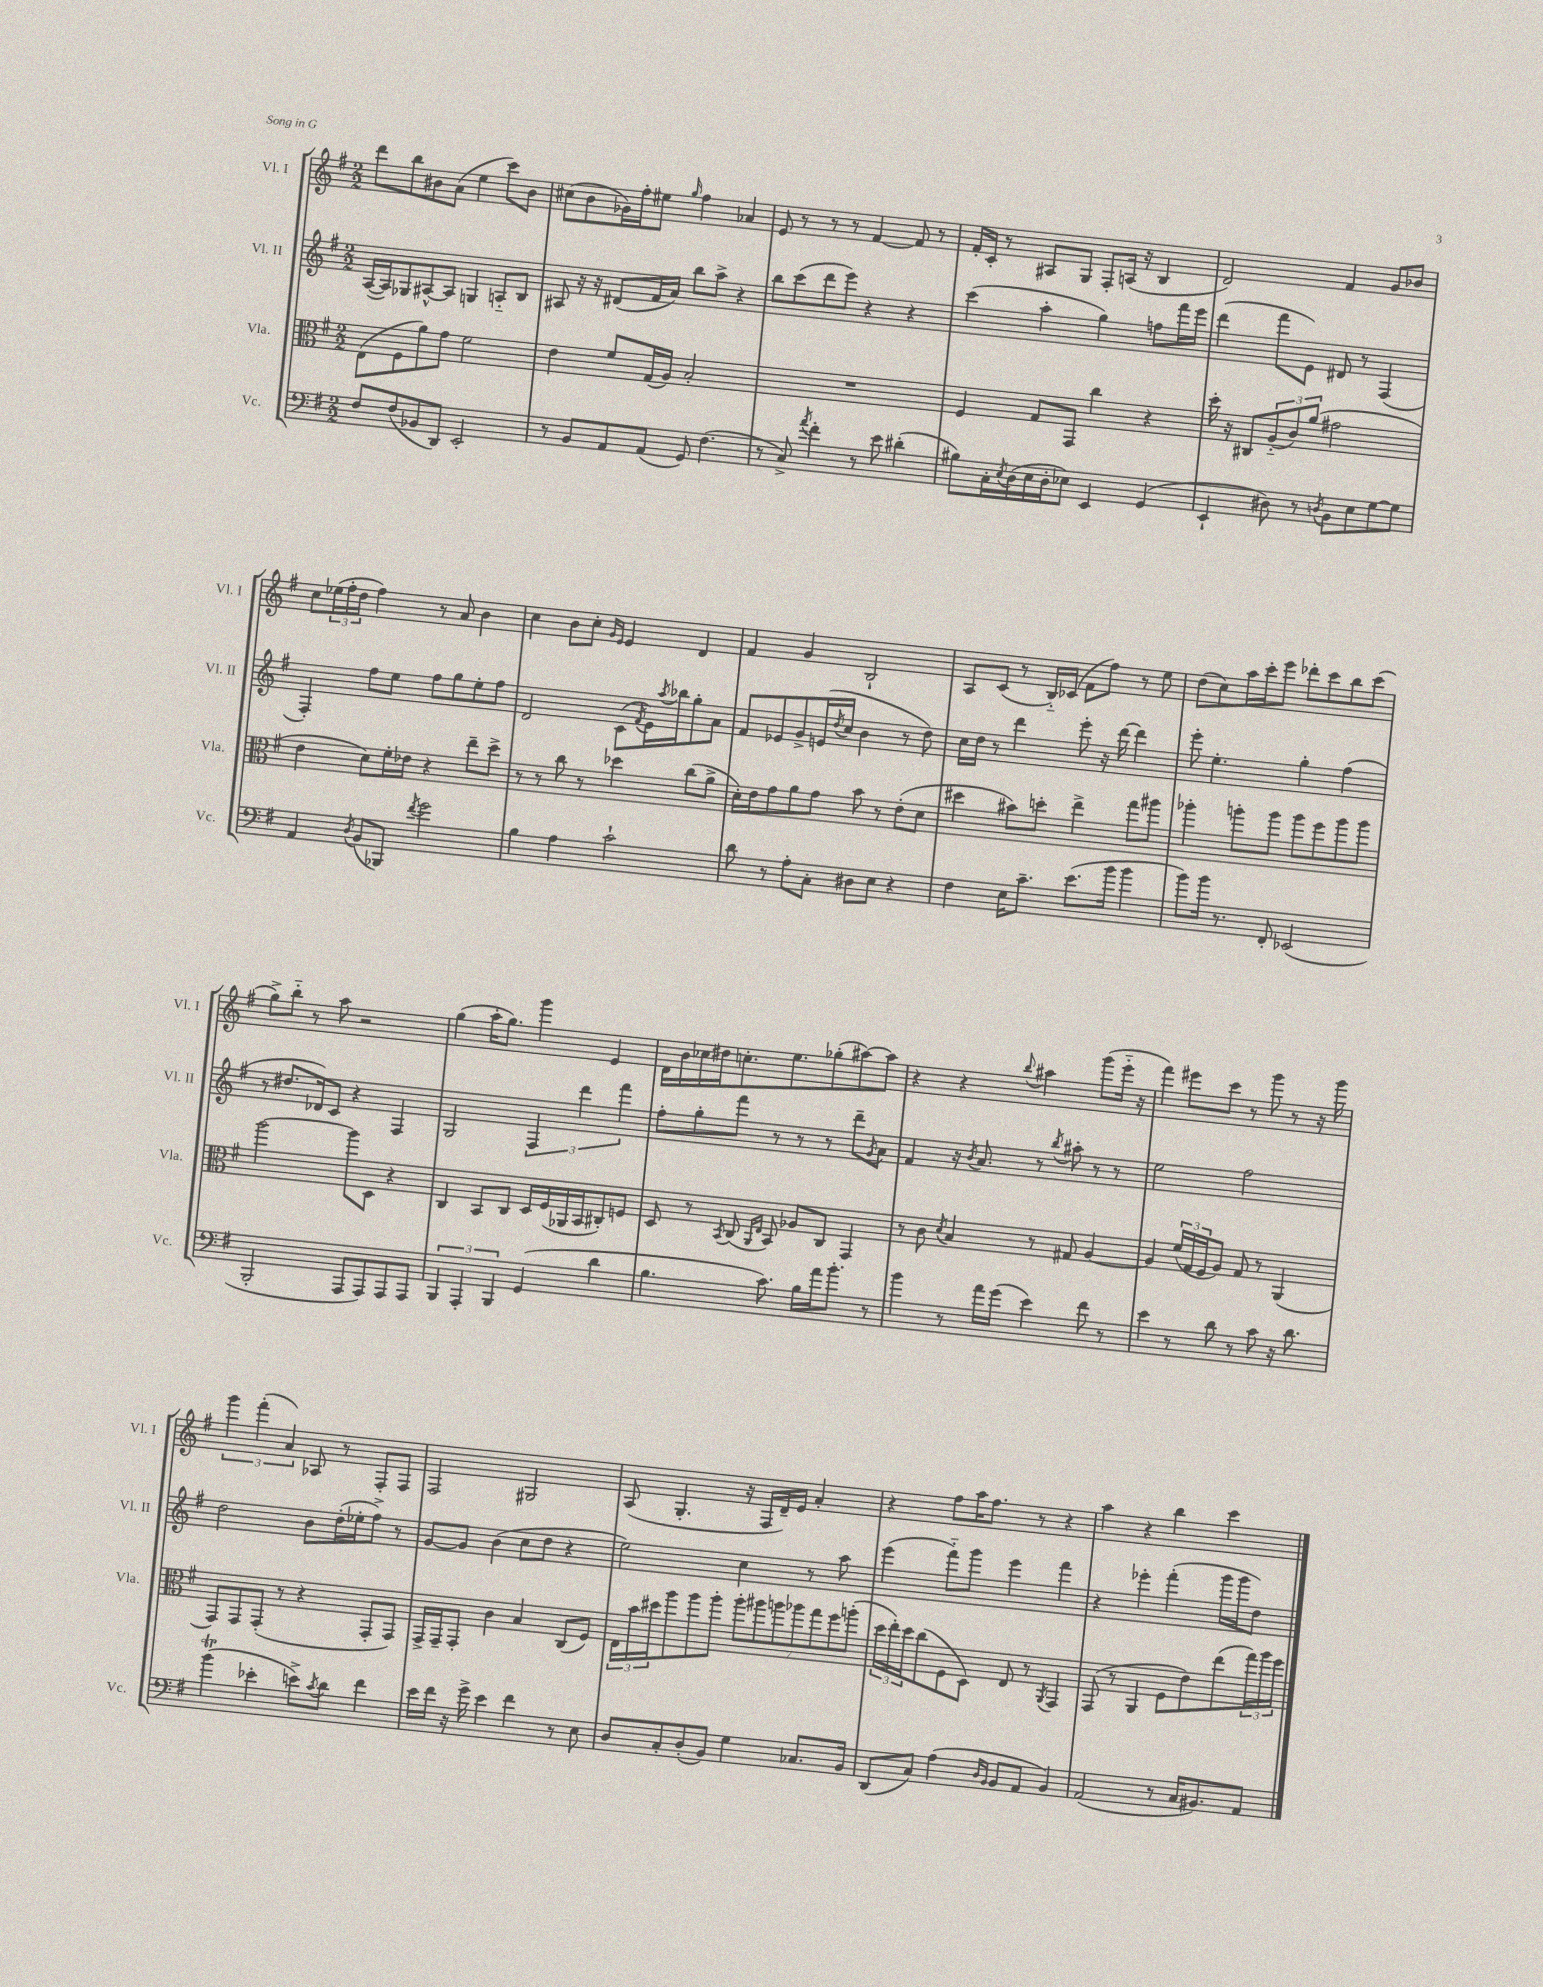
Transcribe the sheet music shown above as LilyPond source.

<<
\new StaffGroup <<
\new Staff = "s0" \with { instrumentName = "Vl. I" shortInstrumentName = "Vl. I" } {
    \clef treble \key g \major \numericTimeSignature \time 2/2
    d'''8 b''8 bis'8 a'8( e''4 c'''8) bis'8 |
    cis''8( b'8 ges'16) fis''16-. eis''8 \grace { g''16 } fis''4 aes'4 |
    e'8 r8 r8 r8 fis'4~ fis'8 r8 |
    fis'16-. c'16-. r8 ais8 g8 fis8-. a16( r16 b4 |
    d'2) fis'4 g'8 bes'8 |
    c''8 \tuplet 3/2 { ees''16( fis''16-. d''16 } fis''4) r8 a'8 b'4 |
    c''4 b'8 c''8-. \grace { g'16 e'16 } e'4 d'4 |
    fis'4 g'4 b2-! |
    a8 c'8( r8 b16-_) ces'16( fis'8 fis''8) r8 e''8 |
    d''8( c''8) a''16 c'''16-. e'''8 des'''8-. c'''8 b''8 c'''8( |
    g''8->) b''8-_ r8 a''8 r2 |
    g''4( a''16-. g''8.) g'''4 e'4 |
    d'16 b'16 ces''16 dis''16 c''8.-. e''8. ges''8-.( ais''8~) ais''8 |
    r4 r4 \appoggiatura { b''8 } ais''4 g'''8( e'''16-_ r16 |
    fis'''4) eis'''8 c'''8 r8 g'''8 r8 r16 g'''16 |
    \tuplet 3/2 { g'''4 fis'''4-.( a'4) } aes8 r8 fis8-. fis8 |
    fis2 gis2 |
    a8( g4.-. r16 fis16 d'16--) e'16 a'4-. |
    r4 fis''8 a''16 fis''8. r8 r4 |
    a''4 r4 b''4 c'''4 \bar "|." |
}
\new Staff = "s1" \with { instrumentName = "Vl. II" shortInstrumentName = "Vl. II" } {
    \clef treble \key g \major \numericTimeSignature \time 2/2
    a16~( a16) ges8 ais8~-^ ais8 g4 a8-_ b8 |
    ais8 r16 r16 dis'8( fis'16 a'16) b''8 a''8-> r4 |
    b''8 c'''8( d'''8 e'''8) r4 r4 |
    c'''4( a''4-. g''4) f''8 fis'''16 e'''16 |
    d'''4( fis'''8 e'8) dis'8 r8 fis4( |
    fis4-.) fis''8 e''8 fis''8 g''8 e''8-. fis''8 |
    d'2 c'8( \acciaccatura { fis'8 } e'16) \acciaccatura { a''8 } bes''16 g''8-. a'8 |
    fis'8 ees'8 g'8-> e'16( \acciaccatura { d''8 } c''16 b'4 r8 d''8) |
    c''16 d''16 r8 d'''4 e'''8-. r16 d'''16~ d'''4 |
    e'''8-. e''4.-. g''4-. fis''4( |
    r8 dis''8. des'16) c'8 r4 fis4 |
    g2 \tuplet 3/2 { fis4 d'''4 fis'''4 } |
    fis''8-. g''8-. fis'''8 r8 r8 r8 d'''8-- \acciaccatura { g'8 } a'8 |
    fis'4 r16 \acciaccatura { b'8 } a'8. r8 \acciaccatura { b''8 } ais''8-. r8 r8 |
    e''2 fis''2 |
    d''2 b'8 d''16-.( ees''16-. fis''8->) r8 |
    g'8~ g'8 b'4( c''8 d''8 r4 |
    e''2) c''4 r8 a''8 |
    e'''4( fis'''8-_) g'''8 e'''4 fis'''4 |
    r4 ees'''4-. fis'''4-.( g'''16 g'''16 d''8) \bar "|." |
}
\new Staff = "s2" \with { instrumentName = "Vla." shortInstrumentName = "Vla." } {
    \clef alto \key g \major \numericTimeSignature \time 2/2
    e8( fis8 a'8) g'8 fis'2 |
    e'4 fis'8 g16( a16) b2-. |
    R1 |
    fis4 g8 g,8 c''4 r4 |
    d''16-. r16 cis8 \tuplet 3/2 { a8-_( c'8) a'8( } gis'2 |
    e'4 d'8) fis'16-. ees'16 r4 e''8-- d''8-> |
    r8 r8 c''8 r8 des''4 c''8( a'8-> |
    d'16-.) e'16 g'8 a'8 g'8 b'8 r8 e'8-.( d'8 |
    dis''4 bis'8) d''8-. e''4-> g''8 ais''8 |
    aes''4-. a''8-. a''8 a''8 fis''8 a''8 a''8 |
    a''2~ a''8 d8 r4 |
    c4 b,8 c8 d16 fis16( aes,16 b,16 cis8-.) f8 |
    d8 r8 \acciaccatura { b,8 } c8( \grace { a,16 e16 } b,8) aes8 c8 g,4 |
    r8 c'8 \acciaccatura { d'8 } b4 r8 gis8 a4~ |
    a4 \tuplet 3/2 { fis'16( g16 fis16 } a8) g8 r8 a,4( |
    g,8) g,8 g,8-.( r8 r4 g,8-. g,8) |
    g,16-> g,16-- g,8-. c'4 b4 c8( fis8) |
    \tuplet 3/2 { e16 b'16 dis''16 } a''8 a''8 a''8-. \tuplet 7/4 { a''8-. ais''8 a''8 aes''8 g''8 fis''8 a''8-.( } |
    \tuplet 3/2 { d''16 e''16-.) d''16 } c''8( fis8 d8) e8 r8 \acciaccatura { a,8 } g,4 |
    g,8( r8 a,4 fis8 e'8) e''8( \tuplet 3/2 { g''16) a''16 fis''16 } \bar "|." |
}
\new Staff = "s3" \with { instrumentName = "Vc." shortInstrumentName = "Vc." } {
    \clef bass \key g \major \numericTimeSignature \time 2/2
    fis8 fis8( bes,8 d,8) e,2-. |
    r8 b,8 a,8 a,8( g,8) fis4.( |
    r8 c8->) \acciaccatura { a'8 } fis'4-. r8 e'8 dis'4-.( |
    bis8) c16-. \acciaccatura { e8 } d16( e16 d16-. ees8) e,4 g,4( |
    e,4-! dis8) r8 \acciaccatura { d8 } b,8 e8 g8~ g8 |
    a,4 \acciaccatura { d8 } b,8( bes,,8) \acciaccatura { fis'8 } g'2 |
    b4 a4 c'2-! |
    d'8 r8 a8-. c8-. dis8 e8 r4 |
    fis4 e16 c'8.-- e'8.( b'16 b'4 |
    b'8) b'16 r8. fis,8-. ees,2( |
    b,,2-. a,,8 a,,8) a,,8 a,,8 |
    \tuplet 3/2 { b,,4 a,,4-. b,,4 } g,4( d'4 |
    b4. c'8.) b16 a'16 b'8.-. r8 |
    b'4 r8 a'16 g'16( e'4) fis'8 r8 |
    e'4 r8 d'8 r8 c'8 r16 d'8. |
    b'4\trill( ees'4-. e'8->) \acciaccatura { c'8 } d'8 fis'4 |
    e'16 fis'16 r16 g'16-> e'4 fis'4 r8 e8 |
    d8 c8-. d8-.( b,8) g4 ces8. b,16 |
    d,8( c8) a4( \grace { d16 b,16 } b,8 a,8 b,4) |
    a,2( r8 c16 bis,8.) a,8 \bar "|." |
}
>>
>>
\layout { \context { \Score \remove "Bar_number_engraver" } }
